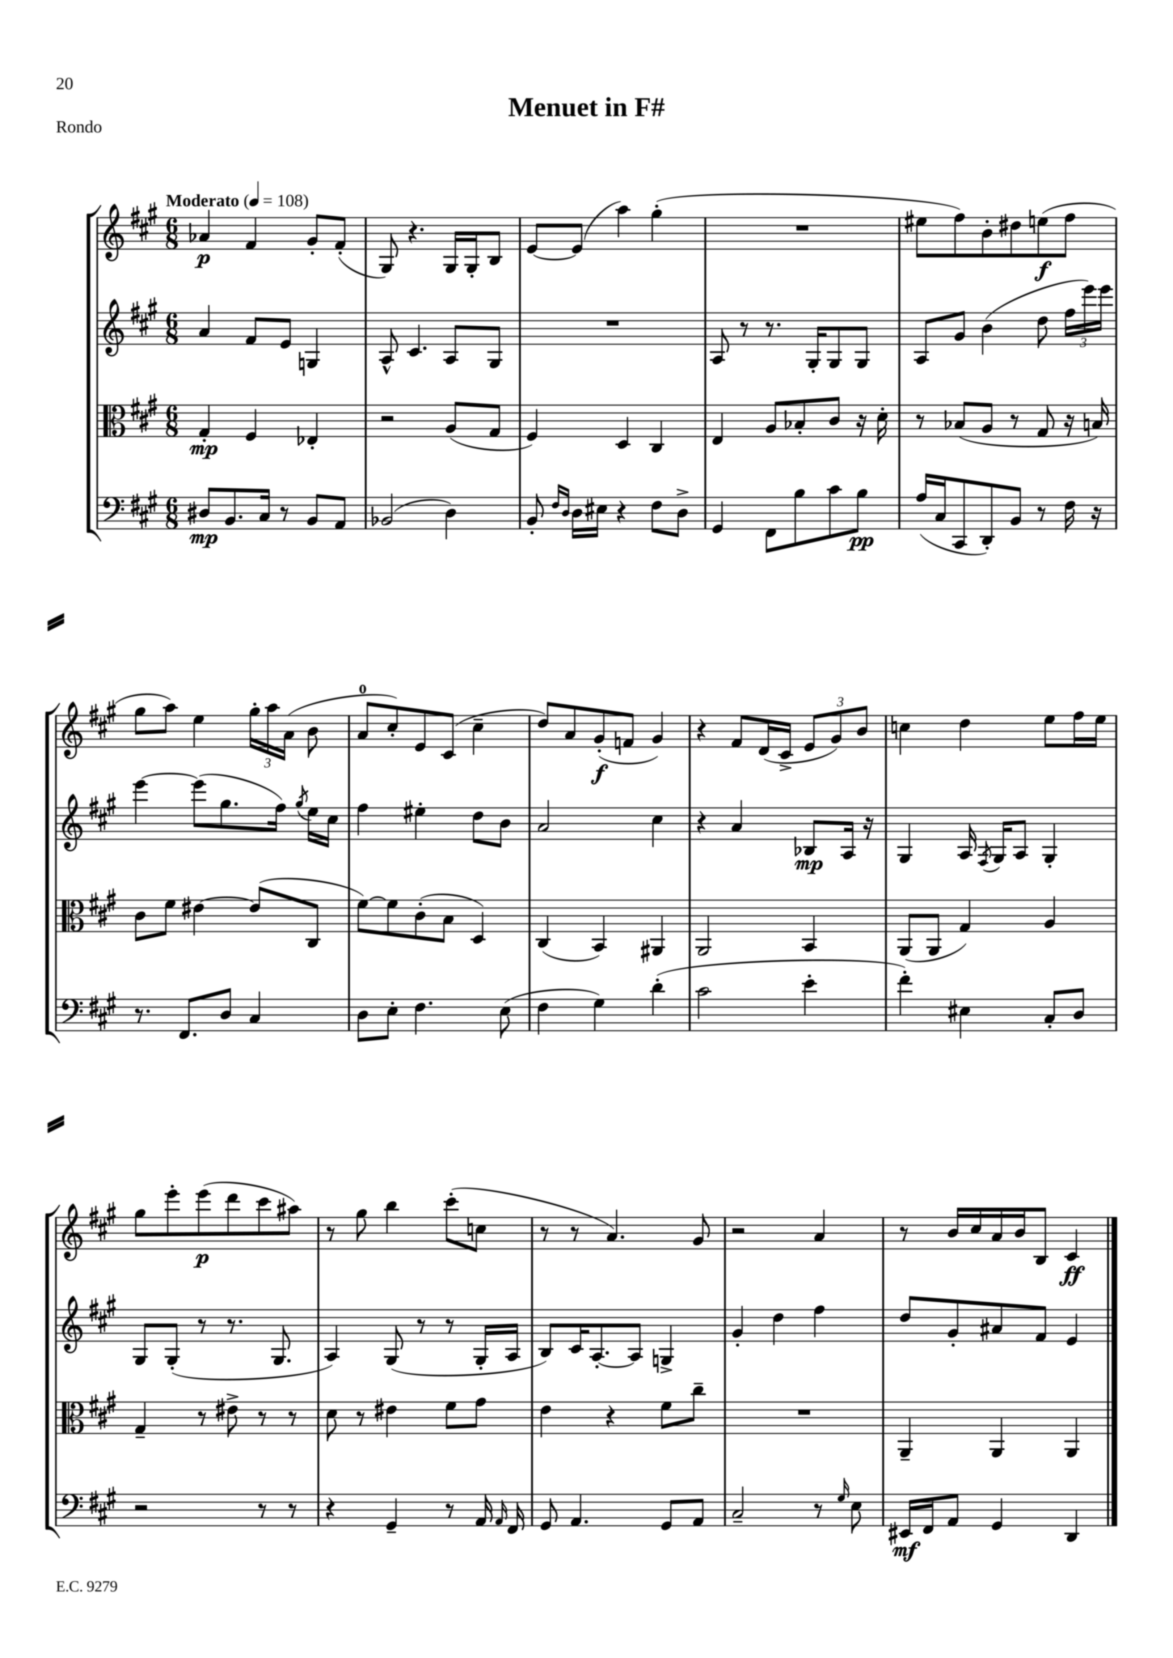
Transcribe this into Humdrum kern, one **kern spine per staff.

**kern	**kern	**kern	**kern
*staff4	*staff3	*staff2	*staff1
*clefF4	*clefC3	*clefG2	*clefG2
*k[f#c#g#]	*k[f#c#g#]	*k[f#c#g#]	*k[f#c#g#]
*M6/8	*M6/8	*M6/8	*M6/8
*MM108	*MM108	*MM108	*MM108
8D#	4G#'	4a	4a-
8.BB	.	.	.
.	4F#	8f#	4f#
16C#	.	.	.
8r	.	8e	.
8BB	4E-'	4G	8g#'
8AA	.	.	(8f#'
=	=	=	=
(2BB-	2r	8A^^	8G#)
.	.	4.c#	4.r
4D)	(8A	8A	16G#
.	.	.	16G#'
.	8G#	8G#	8B
=	=	=	=
8BB'	4F#)	2.r	[8e
16qqF#	.	.	.
16qqD	.	.	.
16D	.	.	(8e]
16E#	.	.	.
4r	4D	.	4aa)
8F#	4C#	.	(4gg#'
8D^	.	.	.
=	=	=	=
4GG#	4E	8A	2.r
.	.	8r	.
8FF#	8A	8.r	.
8B	8B-'	.	.
.	.	16G#'	.
8c#	8c#	8G#	.
8B	16r	8G#	.
.	16d'	.	.
=	=	=	=
(16A	8r	8A	8ee#
16C#	.	.	.
8CC#	(8B-	8g#	8ff#)
8DD')	8A	(4b	8b'
8BB	8r	.	8dd#
8r	8G#	8dd	(8ee
16F#	16r	24ff#	8ff#
.	.	24eee)	.
16r	16B)	.	.
.	.	24eee	.
=	=	=	=
8.r	8c#	[4eee	8gg#
.	8f#	.	8aa)
8.FF#	.	.	.
.	[4e#	(8eee]	4ee
8D	.	8.gg#	.
4C#	(8e#]	.	24gg#'
.	.	.	24aa
.	.	16ff#)	.
.	.	.	(24a
.	.	8qgg#	.
.	8C#	16ee	8b
.	.	16cc#	.
=	=	=	=
8D	[8f#)	4ff#	8a
8E'	8f#]	.	8cc#')
4.F#	(8c#'	4ee#'	8e
.	8B	.	(8c#
.	4D)	8dd	4cc#~
(8E	.	8b	.
=	=	=	=
4F#	(4C#	2a	8dd)
.	.	.	8a
4G#)	4BB)	.	(8g#'
.	.	.	8f
(4d'	4AA#	4cc#	4g#)
=	=	=	=
2c#	2AA	4r	4r
.	.	4a	8f#
.	.	.	(16d
.	.	.	16c#^
4e'	4BB	8B-	12e
.	.	.	12g#)
.	.	16A	.
.	.	.	12b
.	.	16r	.
=	=	=	=
4f#')	(8AA	4G#	4cc
.	8AA	.	.
4E#	4G#)	16A	4dd
.	.	8qF#	.
.	.	16G#	.
.	.	8A	.
8C#'	4A	4G#'	8ee
8D	.	.	16ff#
.	.	.	16ee
=	=	=	=
2r	4G#~	8G#	8gg#
.	.	(8G#'	8eee'
.	8r	8r	(8eee
.	8e#^	8.r	8ddd
8r	8r	.	8ccc#
.	.	8.G#	.
8r	8r	.	8aa#)
=	=	=	=
4r	8d	4A)	8r
.	8r	.	8gg#
4GG#~	4e#	(8G#	4bb
.	.	8r	.
8r	8f#	8r	(8ccc#'
16AA	8g#	16G#'	8cc
16qqAA	.	.	.
16FF#	.	16A	.
=	=	=	=
8GG#	4e	8B)	8r
4.AA	.	16c#	8r
.	.	[8.A'	.
.	4r	.	4.a)
.	.	8A]	.
8GG#	8f#	4G^	.
8AA	8cc#~	.	8g#
=	=	=	=
2C#~	2.r	4g#'	2r
.	.	4dd	.
8r	.	4ff#	4a
16qqG#	.	.	.
8E	.	.	.
=	=	=	=
16EE#	4AA~	8dd	8r
16FF#	.	.	.
8AA	.	8g#'	16b
.	.	.	16cc#
4GG#	4AA	8a#	16a
.	.	.	16b
.	.	8f#	8B
4DD	4AA	4e	4c#
==	==	==	==
*-	*-	*-	*-
